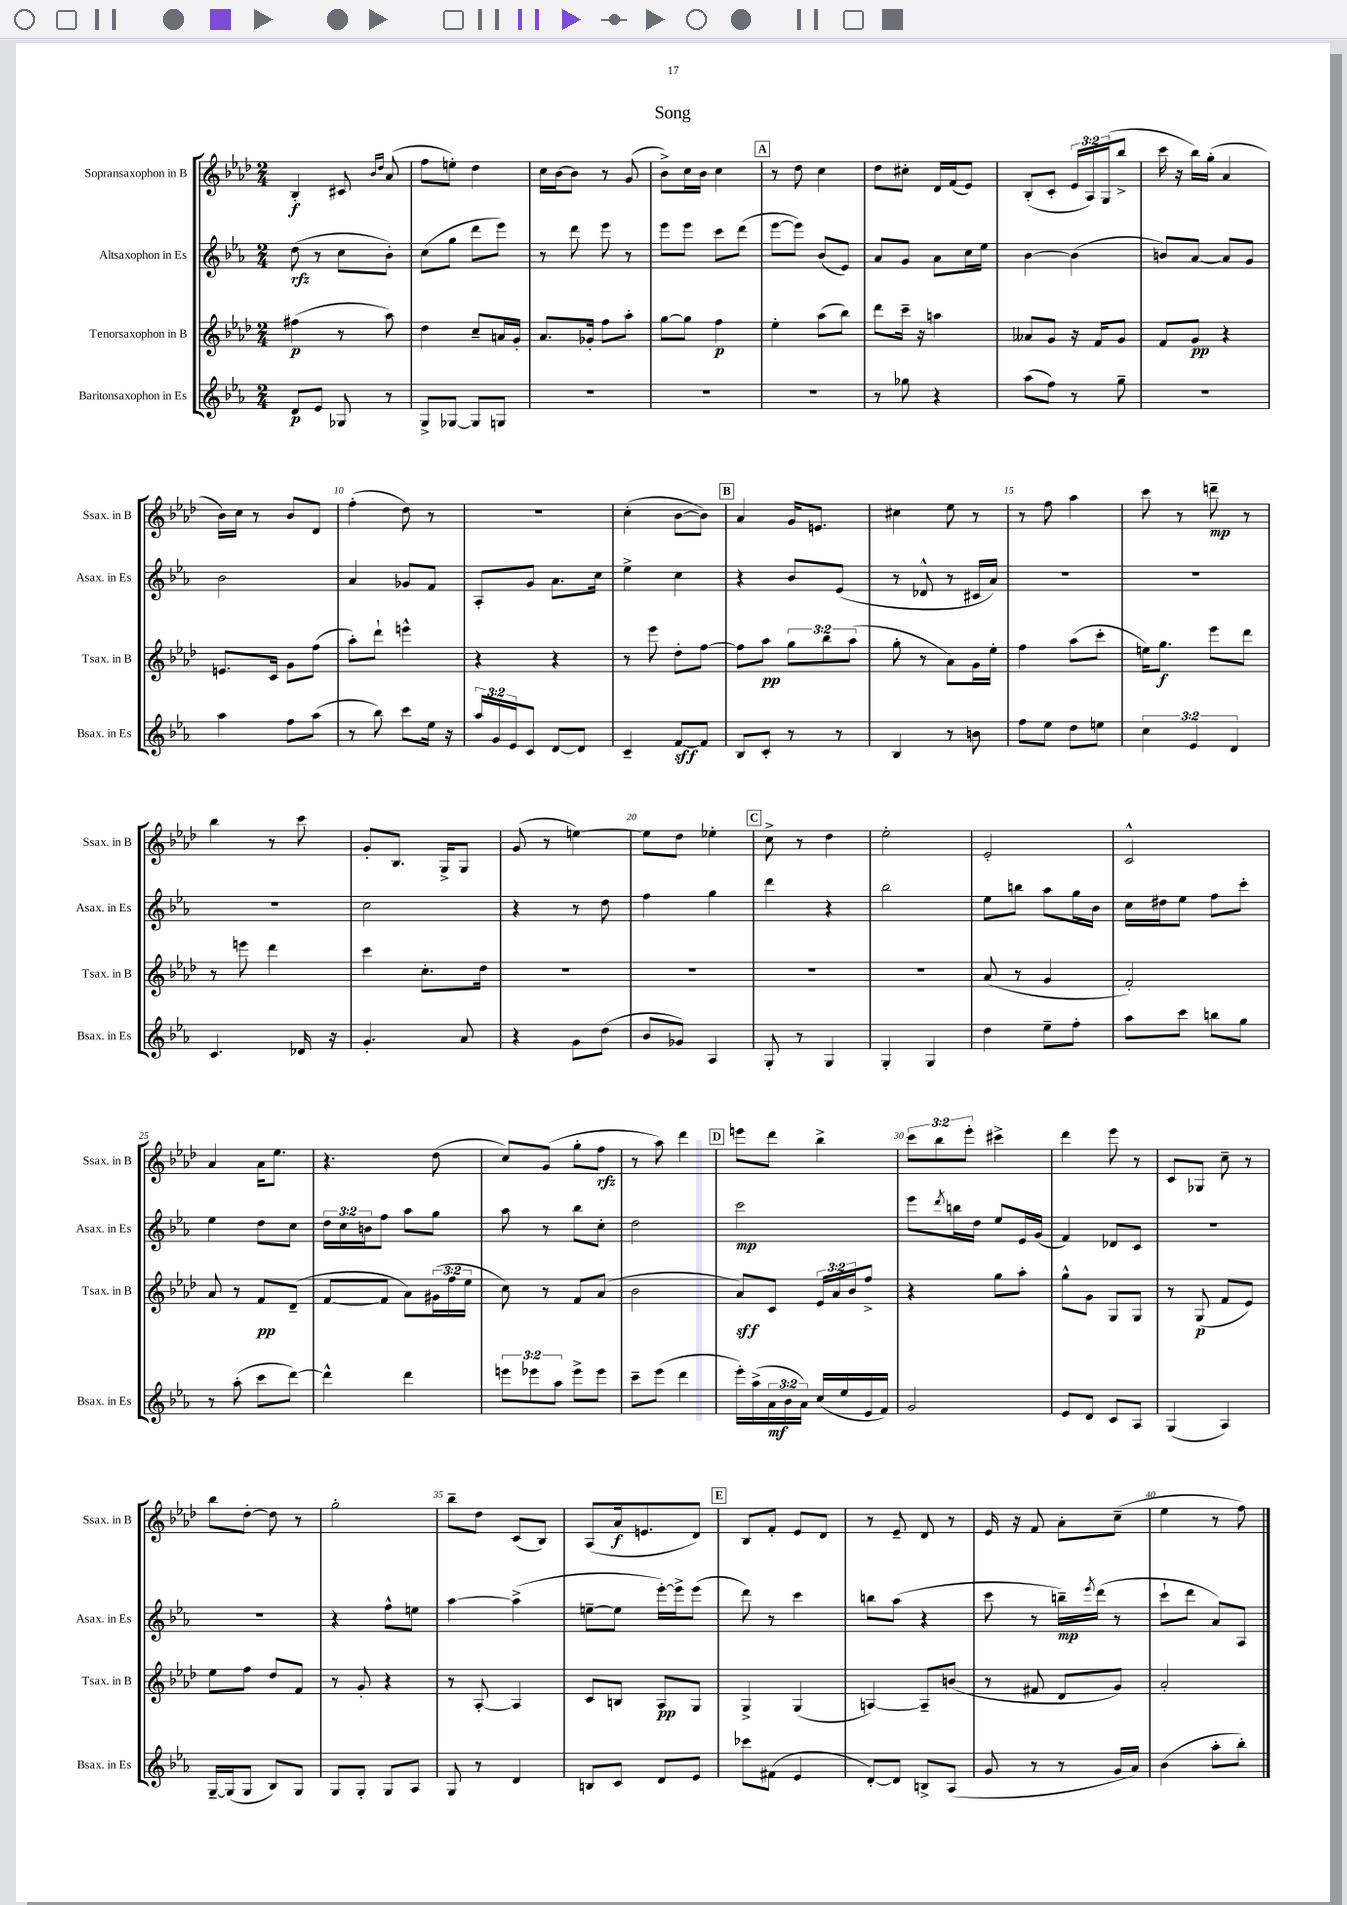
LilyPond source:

\header { title = "Song" }
<<
\new StaffGroup <<
\new Staff = "s0" \with { instrumentName = "Sopransaxophon in B" shortInstrumentName = "Ssax. in B" } {
    \clef treble \key aes \major \numericTimeSignature \time 2/4 \override Staff.TupletNumber.text = #tuplet-number::calc-fraction-text
    bes4-.\f cis'8 \grace { bes'16 des''16 } aes'8( |
    f''8 e''8-.) des''4 |
    c''16 bes'16~ bes'8 r8 g'8( |
    bes'8->) c''16 bes'16 c''4 |
    \mark \markup { \box "A" } r8 des''8 c''4 |
    des''8 cis''8-. des'16 f'16( ees'8) |
    bes8-.( c'8-. \tuplet 3/2 { ees'16 aes16) g16( } bes''8-> |
    c'''16 r16 bes''16) g''16-.( aes'4 |
    bes'16) c''16 r8 bes'8 des'8 |
    f''4-.( des''8) r8 |
    R2 |
    c''4-.( bes'8~ bes'8) |
    \mark \markup { \box "B" } aes'4 g'16 e'8. |
    cis''4 ees''8 r8 |
    r8 f''8 aes''4 |
    c'''8 r8 d'''8--\mp r8 |
    bes''4 r8 c'''8 |
    g'8-. bes8. g16-> g8 |
    g'8( r8 e''4~) |
    e''8 des''8 ees''4-. |
    \mark \markup { \box "C" } c''8-> r8 des''4 |
    ees''2-. |
    ees'2-. |
    c'2-^ |
    aes'4 aes'16 ees''8. |
    r4. des''8( |
    c''8) g'8( g''8-. f''8\rfz |
    r8 aes''8) des'''4 |
    \mark \markup { \box "D" } e'''8 des'''8 bes''4-> |
    \tuplet 3/2 { c'''8 bes''8 ees'''8-. } cis'''4-> |
    des'''4 ees'''8 r8 |
    c'8 ges8 c''8-- r8 |
    bes''8 des''8~-. des''8 r8 |
    g''2-. |
    bes''8-- des''8 c'8( bes8) |
    aes8( aes'16\f e'8. des'8) |
    \mark \markup { \box "E" } bes8 f'8-. ees'8 des'8 |
    r8 ees'8-- des'8 r8 |
    ees'16 r16 f'8 aes'8-. c''8--( |
    ees''4 r8 f''8) \bar "|." |
}
\new Staff = "s1" \with { instrumentName = "Altsaxophon in Es" shortInstrumentName = "Asax. in Es" } {
    \clef treble \key ees \major \numericTimeSignature \time 2/4 \override Staff.TupletNumber.text = #tuplet-number::calc-fraction-text
    d''8\rfz( r8 c''8 bes'8-.) |
    c''8( g''8 d'''8 ees'''8) |
    r8 d'''8 ees'''8 r8 |
    ees'''8 ees'''8 c'''8 d'''8( |
    \mark \markup { \box "A" } ees'''8~ ees'''8) bes'8( ees'8) |
    aes'8 g'8 aes'8 c''16 ees''16 |
    bes'4~ bes'4( |
    b'8) aes'8~ aes'8 g'8 |
    bes'2 |
    aes'4 ges'8 f'8 |
    aes8-. g'8 aes'8. c''16 |
    ees''4-> c''4 |
    \mark \markup { \box "B" } r4 bes'8 ees'8( |
    r8 des'8-^ r8 cis'16 aes'16) |
    R2 |
    R2 |
    R2 |
    c''2 |
    r4 r8 d''8 |
    f''4 g''4 |
    \mark \markup { \box "C" } d'''4 r4 |
    bes''2 |
    ees''8 b''8 aes''8 g''16 bes'16 |
    c''16 dis''16 ees''8 f''8 c'''8-. |
    ees''4 d''8 c''8 |
    \tuplet 3/2 { d''16 c''16 b'16 } f''8 aes''8 g''8 |
    aes''8 r8 bes''8 c''8-. |
    d''2 |
    \mark \markup { \box "D" } c'''2\mp |
    ees'''8 \acciaccatura { d'''8 } b''16 d''16 ees''8 ees'16 g'16( |
    f'4) des'8 c'8 |
    R2 |
    R2 |
    r4 f''8-^ e''8 |
    aes''4~ aes''4->( |
    e''8~-- e''8 ees'''16~-.) ees'''16-> ees'''8( |
    \mark \markup { \box "E" } d'''8) r8 c'''4 |
    b''8 aes''8( r4 |
    c'''8 r8 b''16--\mp) \acciaccatura { ees'''8 } d'''16( r8 |
    c'''8-! d'''8 aes'8) aes8 \bar "|." |
}
\new Staff = "s2" \with { instrumentName = "Tenorsaxophon in B" shortInstrumentName = "Tsax. in B" } {
    \clef treble \key aes \major \numericTimeSignature \time 2/4 \override Staff.TupletNumber.text = #tuplet-number::calc-fraction-text
    fis''4\p( r8 aes''8) |
    des''4 c''8-- a'16 g'16-. |
    aes'8. ges'16-. f''8 aes''8-. |
    g''8~ g''8 f''4\p |
    \mark \markup { \box "A" } ees''4-. aes''8( bes''8) |
    des'''8 c'''16-- r16 a''4 |
    aeses'8 g'8 r16 f'16 g'8 |
    f'8 g'8\pp r4 |
    e'8. c'16 g'8 f''8( |
    aes''8-.) des'''8-! e'''4-^ |
    r4 r4 |
    r8 ees'''8 des''8-. f''8~ |
    \mark \markup { \box "B" } f''8 aes''8\pp \tuplet 3/2 { g''8 bes''8 aes''8( } |
    g''8-. r8 aes'8) g'16 ees''16-. |
    f''4 aes''8( c'''8-. |
    e''16) g''8.\f ees'''8 des'''8 |
    r8 e'''8 des'''4 |
    c'''4 c''8.-. des''16 |
    R2 |
    R2 |
    \mark \markup { \box "C" } R2 |
    R2 |
    aes'8( r8 g'4 |
    f'2-.) |
    aes'8 r8 f'8\pp des'8--( |
    f'8~ f'8 aes'8) \tuplet 3/2 { gis'16( f''16 ees''16 } |
    c''8) r8 f'8 aes'8( |
    bes'2 |
    \mark \markup { \box "D" } aes'8\sff) c'8 \tuplet 3/2 { ees'16 aes'16 bes'16 } f''8-> |
    r4 g''8 aes''8-. |
    g''8-^ g'8 g8 g8 |
    r8 g8\p( f'8 ees'8) |
    ees''8 f''8 des''8 f'8 |
    r8 g'8-. r4 |
    r8 aes8~-. aes4 |
    c'8 b8 aes8\pp g8 |
    \mark \markup { \box "E" } g4-> g4( |
    a4~) a8-- b'8( |
    r8 fis'8 des'8 g'8) |
    aes'2-. \bar "|." |
}
\new Staff = "s3" \with { instrumentName = "Baritonsaxophon in Es" shortInstrumentName = "Bsax. in Es" } {
    \clef treble \key ees \major \numericTimeSignature \time 2/4 \override Staff.TupletNumber.text = #tuplet-number::calc-fraction-text
    d'8\p ees'8 ges8 r8 |
    g8-> ges8~ ges8 g8 |
    R2 |
    R2 |
    \mark \markup { \box "A" } R2 |
    r8 ges''8 r4 |
    aes''8( f''8) r8 g''8-- |
    r2 |
    aes''4 f''8 aes''8( |
    r8 bes''8) c'''8 ees''16 r16 |
    \tuplet 3/2 { aes''16 g'16 ees'16 } c'8 d'8~ d'8 |
    c'4-- f'8~\sff f'8 |
    \mark \markup { \box "B" } bes8 c'8-. r8 r8 |
    bes4 r8 b'8 |
    f''8 ees''8 d''8 e''8 |
    \tuplet 3/2 { c''4 ees'4 d'4 } |
    c'4. des'16 r16 |
    g'4.-. aes'8 |
    r4 g'8 d''8( |
    bes'8 ges'8) aes4 |
    \mark \markup { \box "C" } g8-. r8 g4 |
    g4-. g4 |
    d''4 ees''8-- f''8-. |
    aes''8 c'''8 b''8 g''8 |
    r8 aes''8-.( c'''8 d'''8~) |
    d'''4-^ d'''4 |
    \tuplet 3/2 { e'''8 ees'''8 aes''8 } ees'''8-> ees'''8 |
    c'''8-- ees'''8( d'''4 |
    \mark \markup { \box "D" } ees'''16-.) aes''16->( \tuplet 3/2 { aes'16\mf bes'16 aes'16) } c''16( ees''16 ees'16 f'16) |
    g'2 |
    ees'8 d'8 c'8 aes8 |
    g4( aes4) |
    g16~-- g16( g8 bes8) g8 |
    g8 g8-. g8 aes8 |
    g8 r8 d'4 |
    b8 c'8 d'8 ees'8 |
    \mark \markup { \box "E" } ces'''8 fis'8( ees'4 |
    d'8~-.) d'8 b8-> aes8( |
    g'8 r8 r8 g'16 aes'16) |
    bes'4( aes''8-. bes''8-.) \bar "|." |
}
>>
>>
\layout { \context { \Score \override BarNumber.break-visibility = ##(#f #t #t) barNumberVisibility = #(every-nth-bar-number-visible 5) } }
